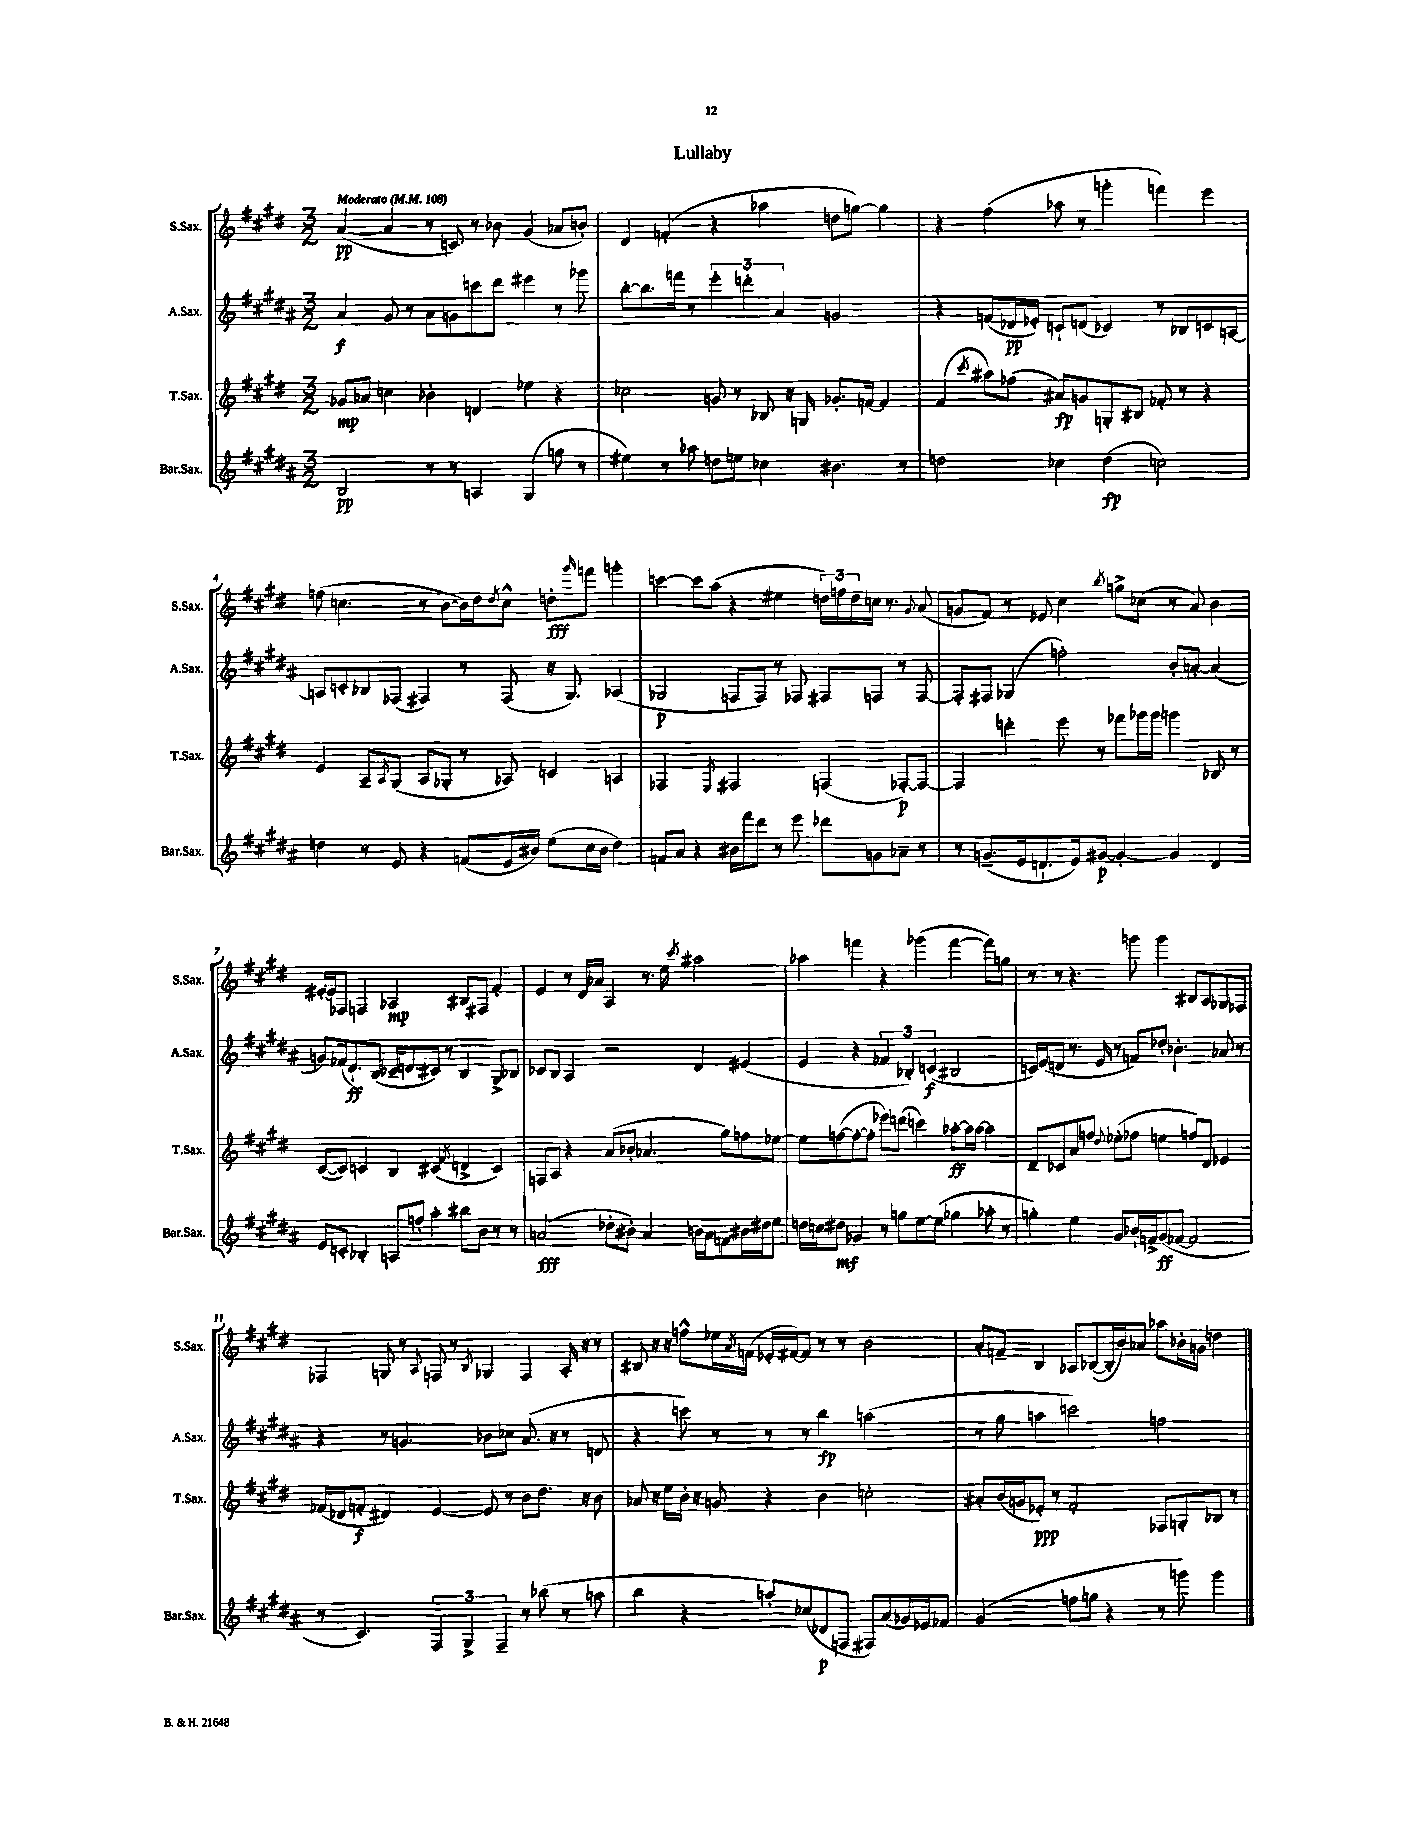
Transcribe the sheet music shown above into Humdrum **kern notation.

**kern	**kern	**kern	**kern
*staff4	*staff3	*staff2	*staff1
*clefG2	*clefG2	*clefG2	*clefG2
*k[f#c#g#d#a#]	*k[f#c#g#d#]	*k[f#c#g#d#a#]	*k[f#c#g#d#]
*M3/2	*M3/2	*M3/2	*M3/2
*MM108	*MM108	*MM108	*MM108
2B	8g-	4a#	([4a
.	8a-	.	.
.	4cc	8g#	4a]
.	.	8r	.
8r	4b-'	8a#	8r
8r	.	8g	8c)
4A	4d	8ccc	8r
.	.	8ddd#	8b-
(4G#	4ee-	4eee#	(4g#
8gg	4r	8r	8a-
8r	.	8ggg-	8b')
=	=	=	=
4ee#)	2cc-	[8bb'	4d#
.	.	8.bb]	.
8r	.	.	(4f'
.	.	16fff	.
8aa-	.	8r	.
8dd	8g	6eee'	4r
8ee	8r	.	.
.	.	6ddd'	.
4cc-	8B-	.	4aa-
.	.	6a#	.
.	16r	.	.
.	16G	.	.
4.b#	8.g-'	2g	8dd
.	.	.	[8gg)
.	[16f	.	.
.	4f]	.	4gg]
8r	.	.	.
=	=	=	=
2dd	(4f#	4r	4r
.	8qccc#	.	.
.	8aa#)	(8f	(4ff#
.	(8ff-	16d-	.
.	.	16e-')	.
4cc-	8a#)	8c`	8aa-
.	8g	(8d	8r
(4dd	8G'	4c-)	4ggg'
.	8B#	.	.
2cc)	8f-'	8r	4fff)
.	8r	8B-	.
.	4r	8c	4eee
.	.	[8A	.
=	=	=	=
4dd	4e	8A]	(8ff
.	.	8c'	4.cc
8r	8A~	8B-	.
.	8qA	.	.
8e	(8G#	(8F-	.
4r	8A	4F#)	8r
.	8G-'	.	[8b
(8f	8r	8r	16b])
.	.	.	16dd#
.	.	.	8qdd#
16e	8A-)	(8F#	8cc^^
16b#)	.	.	.
(8ee	4c	16r	8dd'
.	.	8.G#)	.
.	.	.	16qqggg#
16cc#	.	.	8fff
16b#	.	.	.
4dd)	4A	(4A-	4ggg'
=	=	=	=
8f	2F-	2G-	[4ccc
8a#	.	.	.
4r	.	.	8ccc]
.	.	.	(8aa
.	8qE	.	.
16b#	2F#	8F	4r
16fff#	.	.	.
8ddd#	.	8F)	.
8r	.	8r	4ee#
8eee	.	8F-	.
8ddd-	(4F	8F#	24dd)
.	.	.	24ff
.	.	.	24dd
8g	.	8F	16cc
.	.	.	8.r
8a-~	[8F-')	8r	.
.	.	.	8qqg#
8r	8F-_	[8F	(8a
=	=	=	=
8r	4F-]	8F']	8g
(8.g~	.	8F#	8f#)
.	4ddd'	(4G-	8r
16e	.	.	.
8.d`	.	.	8e-
.	8eee	2ff')	4cc#
16e)	.	.	.
[8g#	8r	.	.
.	.	.	8qbb
4g#'_	8fff-	.	8gg^
.	16ggg-	.	(8cc-
.	16ggg-	.	.
4g#]	4ggg	8b'	8r
.	.	[8a'	8a)
4d	8B-	(4a]	4b
.	8r	.	.
=	=	=	=
8e	([8c#	8g)	[16e#'
.	.	.	16e#]
8c'	8c#])	(16f-	8F-
.	.	8.d#`)	.
4B-'	4c	.	4F
.	.	(8B	.
8A	4B	16c-~	2A-
.	.	8.d	.
8ff'	.	.	.
4aa#'	(4c#	8c#)	.
.	.	8r	.
.	8qf#	.	.
8bb#	4d^	4B	8B#
8b	.	.	8F#
8r	4c#)	8G#^	4f#'
8r	.	8B-	.
=	=	=	=
(2a	8F	8c-	4e
.	8A	8B	.
.	4r	4A#	8r
.	.	.	16d#
.	.	.	16a-
8dd-'	(8a	2r	4A
8b#')	8b-'	.	.
4a	4.a-	.	8.r
.	.	.	16ee
.	.	.	8qccc#
16b	.	4d#	2aa#
16a	.	.	.
8f	8gg#)	.	.
16b#	8ff	(4e#	.
16dd#	.	.	.
8ee	[8ee-	.	.
=	=	=	=
16dd	8ee-]	4e	4aa-
16cc	.	.	.
8dd#	([8ff	.	.
4g-	8ff'_	4r	4fff
.	8ff']	.	.
8r	8eee-)	6f-	4r
8gg	(8ddd	.	.
.	.	6B-')	.
[8ee	4ccc)	.	(4ggg-
.	.	(6c	.
(8ee]	.	.	.
4gg-	[8aa-'	2B#	[4fff
.	16aa-]	.	.
.	[16aa-	.	.
8aa-'	4aa-]	.	8fff])
8r	.	.	8gg
=	=	=	=
4gg')	8d#~	16c)	8r
.	.	(16e	.
.	8c-	8d	8r
4ee	8a	8.r	4.r
.	8ff	.	.
.	.	16e	.
.	8qqdd#	.	.
8g#	(8ee-'	8r	.
16b-`	8ff-	8f)	8ggg
16f^	.	.	.
(8g#	4ee	8dd-'	4ggg
[8f-	.	4.b-'	.
2f-]	8ff)	.	8B#
.	8d#	.	8A
.	4e-	8a-	8G-
.	.	8r	8F-
=	=	=	=
8r	(16f-	4r	4F-
.	16d-	.	.
4.c#)	8f'	.	.
.	4d#)	8r	8G
.	.	4.g	8r
.	.	.	8qqA
6F#	[4e	.	8F
.	.	.	8r
6G#^	.	.	.
.	.	.	8qB
.	8e]	8b-	4G-
6F#~	.	.	.
.	8r	8cc-	.
8r	8b	(8.a#	4F
(8bb-	8.dd#	.	.
.	.	16r	.
8r	.	8r	16A'
.	16r	.	16r
8aa	8b	8d	8r
=	=	=	=
4bb	8a-	4r	8B#
.	16r	.	16r
.	16ee	.	16r
4r	16b'	8ccc)	8ff^^
.	16r	.	.
.	8g	8r	16ee-
.	.	.	8qa
.	.	.	(16f
8aa')	4r	8r	16e-'
.	.	.	[16f#)
(8cc-	.	8r	8f#]
8d-	4b	4bb	8r
8F	.	.	8r
8F#)	2cc'	(2aa	2b
(8a#	.	.	.
16g-)	.	.	.
16e-	.	.	.
8f-	.	.	.
=	=	=	=
(2g#	8a#'	8r	8a'
.	(16b	8gg#	8f~
.	16g	.	.
.	8e-')	4aa	4B
.	8r	.	.
8ff	2f#'	2ccc)	8A-
8gg	.	.	([8B-
4r	.	.	16B-']
.	.	.	16b)
.	.	.	8a-
8r	8F-	2ff	8aa-
8ggg)	8G'	.	16b-'
.	.	.	16g
4ggg	8B-	.	4dd
.	8r	.	.
==	==	==	==
*-	*-	*-	*-
